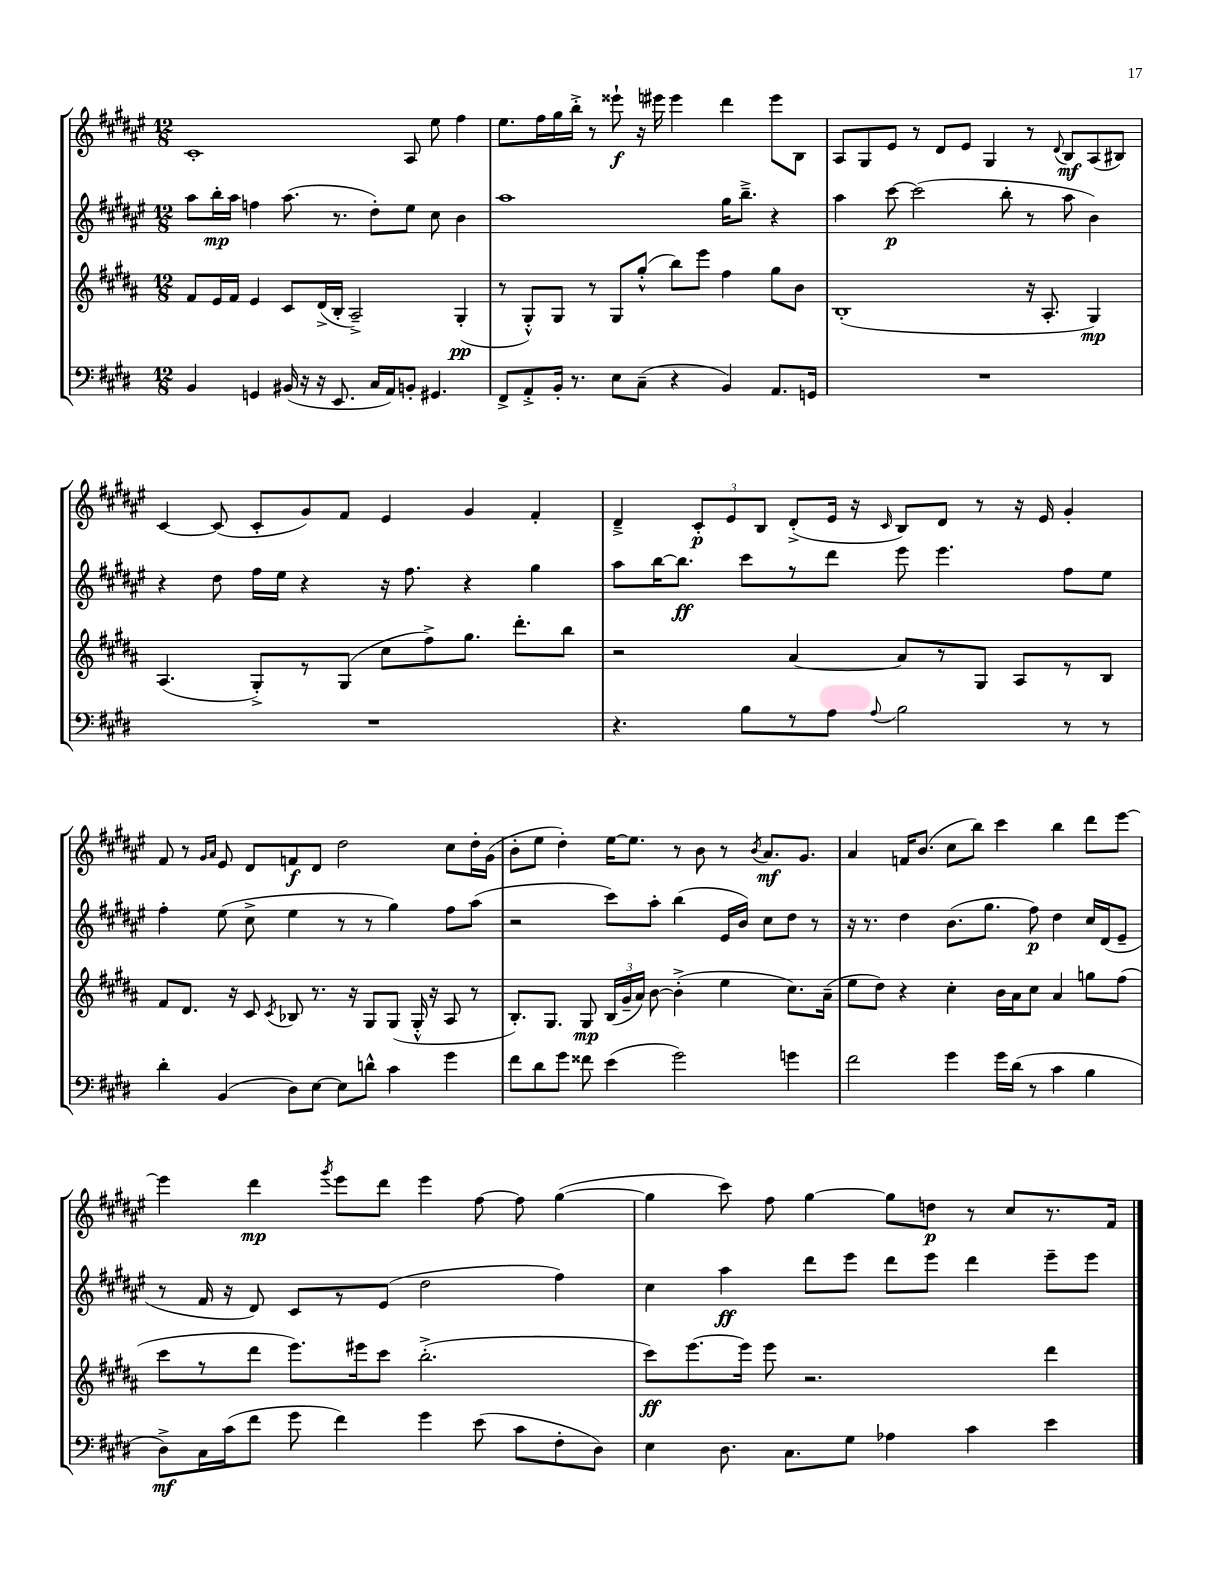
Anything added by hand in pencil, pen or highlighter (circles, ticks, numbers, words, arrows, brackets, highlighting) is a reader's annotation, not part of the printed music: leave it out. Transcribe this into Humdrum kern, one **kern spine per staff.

**kern	**kern	**kern	**kern
*staff4	*staff3	*staff2	*staff1
*clefF4	*clefG2	*clefG2	*clefG2
*k[f#c#g#d#]	*k[f#c#g#d#a#]	*k[f#c#g#d#a#e#]	*k[f#c#g#d#a#e#]
*M12/8	*M12/8	*M12/8	*M12/8
4BB	8f#	8aa#	1c#'
.	16e	16bb'	.
.	16f#	16aa#	.
4GG	4e	4ff	.
(16BB#	8c#	(8.aa#	.
16r	.	.	.
16r	(16d#^	.	.
8.EE	16B'	8.r	.
.	2A#~^)	.	.
16C#	.	8dd#')	.
16AA)	.	.	.
8BB'	.	8ee#	8A#
4.GG#	.	8cc#	8ee#
.	(4G#'	4b	4ff#
=	=	=	=
8FF#^	8r	1aa#	8.ee#
8AA'^	8G#'^^)	.	.
.	.	.	16ff#
16BB'	8G#	.	16gg#
8.r	.	.	16bb'^
.	8r	.	8r
8E	8G#	.	8eee##`
(8C#~	(8gg#'^^	.	16r
.	.	.	16eee#
4r	8bb)	.	4eee#
.	8eee	.	.
4BB)	4ff#	16gg#	4ddd#
.	.	8.bb~^	.
8.AA	8gg#	4r	8eee#
.	8b	.	8B
16GG	.	.	.
=	=	=	=
1.r	(1B'	4aa#	8A#
.	.	.	8G#
.	.	[8ccc#	8e#
.	.	(2ccc#]	8r
.	.	.	8d#
.	.	.	8e#
.	.	.	4G#
.	.	8bb'	.
.	16r	8r	8r
.	8.A#'	.	.
.	.	.	8qqd#
.	.	8aa#	8B
.	4G#)	4b)	(8A#
.	.	.	8B#)
=	=	=	=
1.r	(4.A#	4r	[4c#
.	.	8dd#	(8c#]
.	8G#'^)	16ff#	8c#'
.	.	16ee#	.
.	8r	4r	8g#)
.	(8G#	.	8f#
.	8cc#	16r	4e#
.	.	8.ff#	.
.	8ff#^)	.	.
.	8.gg#	4r	4g#
.	8.ddd#'	.	.
.	.	4gg#	4f#'
.	8bb	.	.
=	=	=	=
4.r	2r	8aa#	4d#~^
.	.	[16bb	.
.	.	8.bb]	.
.	.	.	12c#'
.	.	.	12e#
8B	.	8ccc#	.
.	.	.	12B
8r	[4a#	8r	(8d#'^
8A	.	8ddd#	16e#
.	.	.	16r
8qqA	.	.	16qqc#
2B	8a#]	8eee#	8B)
.	8r	4.eee#	8d#
.	8G#	.	8r
.	8A#	.	16r
.	.	.	16e#
8r	8r	8ff#	4g#'
8r	8B	8ee#	.
=	=	=	=
4d#'	8f#	4ff#'	8f#
.	8.d#	.	8r
.	.	.	16qqg#
.	.	.	16qqa#
(4BB	.	(8ee#	8e#
.	16r	.	.
.	8c#	8cc#^	8d#
.	8qc#	.	.
8D#)	8B-	4ee#	8f
[8E	8.r	.	8d#
8E]	.	8r	2dd#
.	16r	.	.
8d^^	8G#	8r	.
4c#	(8G#	4gg#)	.
.	16G#'^^	.	.
.	16r	.	.
4g#	8A#	8ff#	8cc#
.	8r	(8aa#	16dd#'
.	.	.	(16g#
=	=	=	=
8f#	8.B')	2r	8b'
8d#	.	.	8ee#
.	8.G#	.	.
8g#	.	.	4dd#')
8f##	8G#	.	.
(4e	(24B	8ccc#)	[16ee#
.	24g#~	.	.
.	.	.	8.ee#]
.	24a#)	.	.
.	[8b	8aa#'	.
2g#)	(4b'^]	(4bb	8r
.	.	.	8b
.	4ee	16e#	8r
.	.	16b)	.
.	.	.	8qb
.	.	8cc#	8.a#
4g	8.cc#)	8dd#	.
.	.	.	8.g#
.	.	8r	.
.	(16a#~	.	.
=	=	=	=
2f#	8ee	16r	4a#
.	.	8.r	.
.	8dd#)	.	.
.	4r	4dd#	16f
.	.	.	(8.b
4g#	4cc#'	(8.b	8cc#
.	.	.	8bb)
.	.	8.gg#	.
16g#	16b	.	4ccc#
(16d#	16a#	.	.
8r	8cc#	8ff#)	.
4c#	4a#	4dd#	4bb
4B	8gg	16cc#	8ddd#
.	.	(16d#	.
.	(8ff#	8e#~	[8eee#
=	=	=	=
8D#^)	8ccc#	8r	4eee#]
16C#	8r	16f#	.
(16c#	.	16r	.
8f#	8ddd#	8d#)	4ddd#
8g#	8.eee)	8c#	.
.	.	.	8qggg#
4f#)	.	8r	8eee#
.	16eee#	.	.
.	8ccc#	(8e#	8ddd#
4g#	(2.bb'^	2dd#	4eee#
(8e	.	.	[8ff#
8c#	.	.	8ff#]
8F#'	.	4ff#)	([4gg#
8D#)	.	.	.
=	=	=	=
4E	8ccc#)	4cc#	4gg#]
.	[8.eee	.	.
8.D#	.	4aa#	8ccc#)
.	16eee]	.	.
.	8eee	.	8ff#
8.C#	.	.	.
.	2.r	8ddd#	[4gg#
8G#	.	8eee#	.
4A-	.	8ddd#	8gg#]
.	.	8eee#	8dd
4c#	.	4ddd#	8r
.	.	.	8cc#
4e	4ddd#	8eee#~	8.r
.	.	8eee#	.
.	.	.	16f#
==	==	==	==
*-	*-	*-	*-
